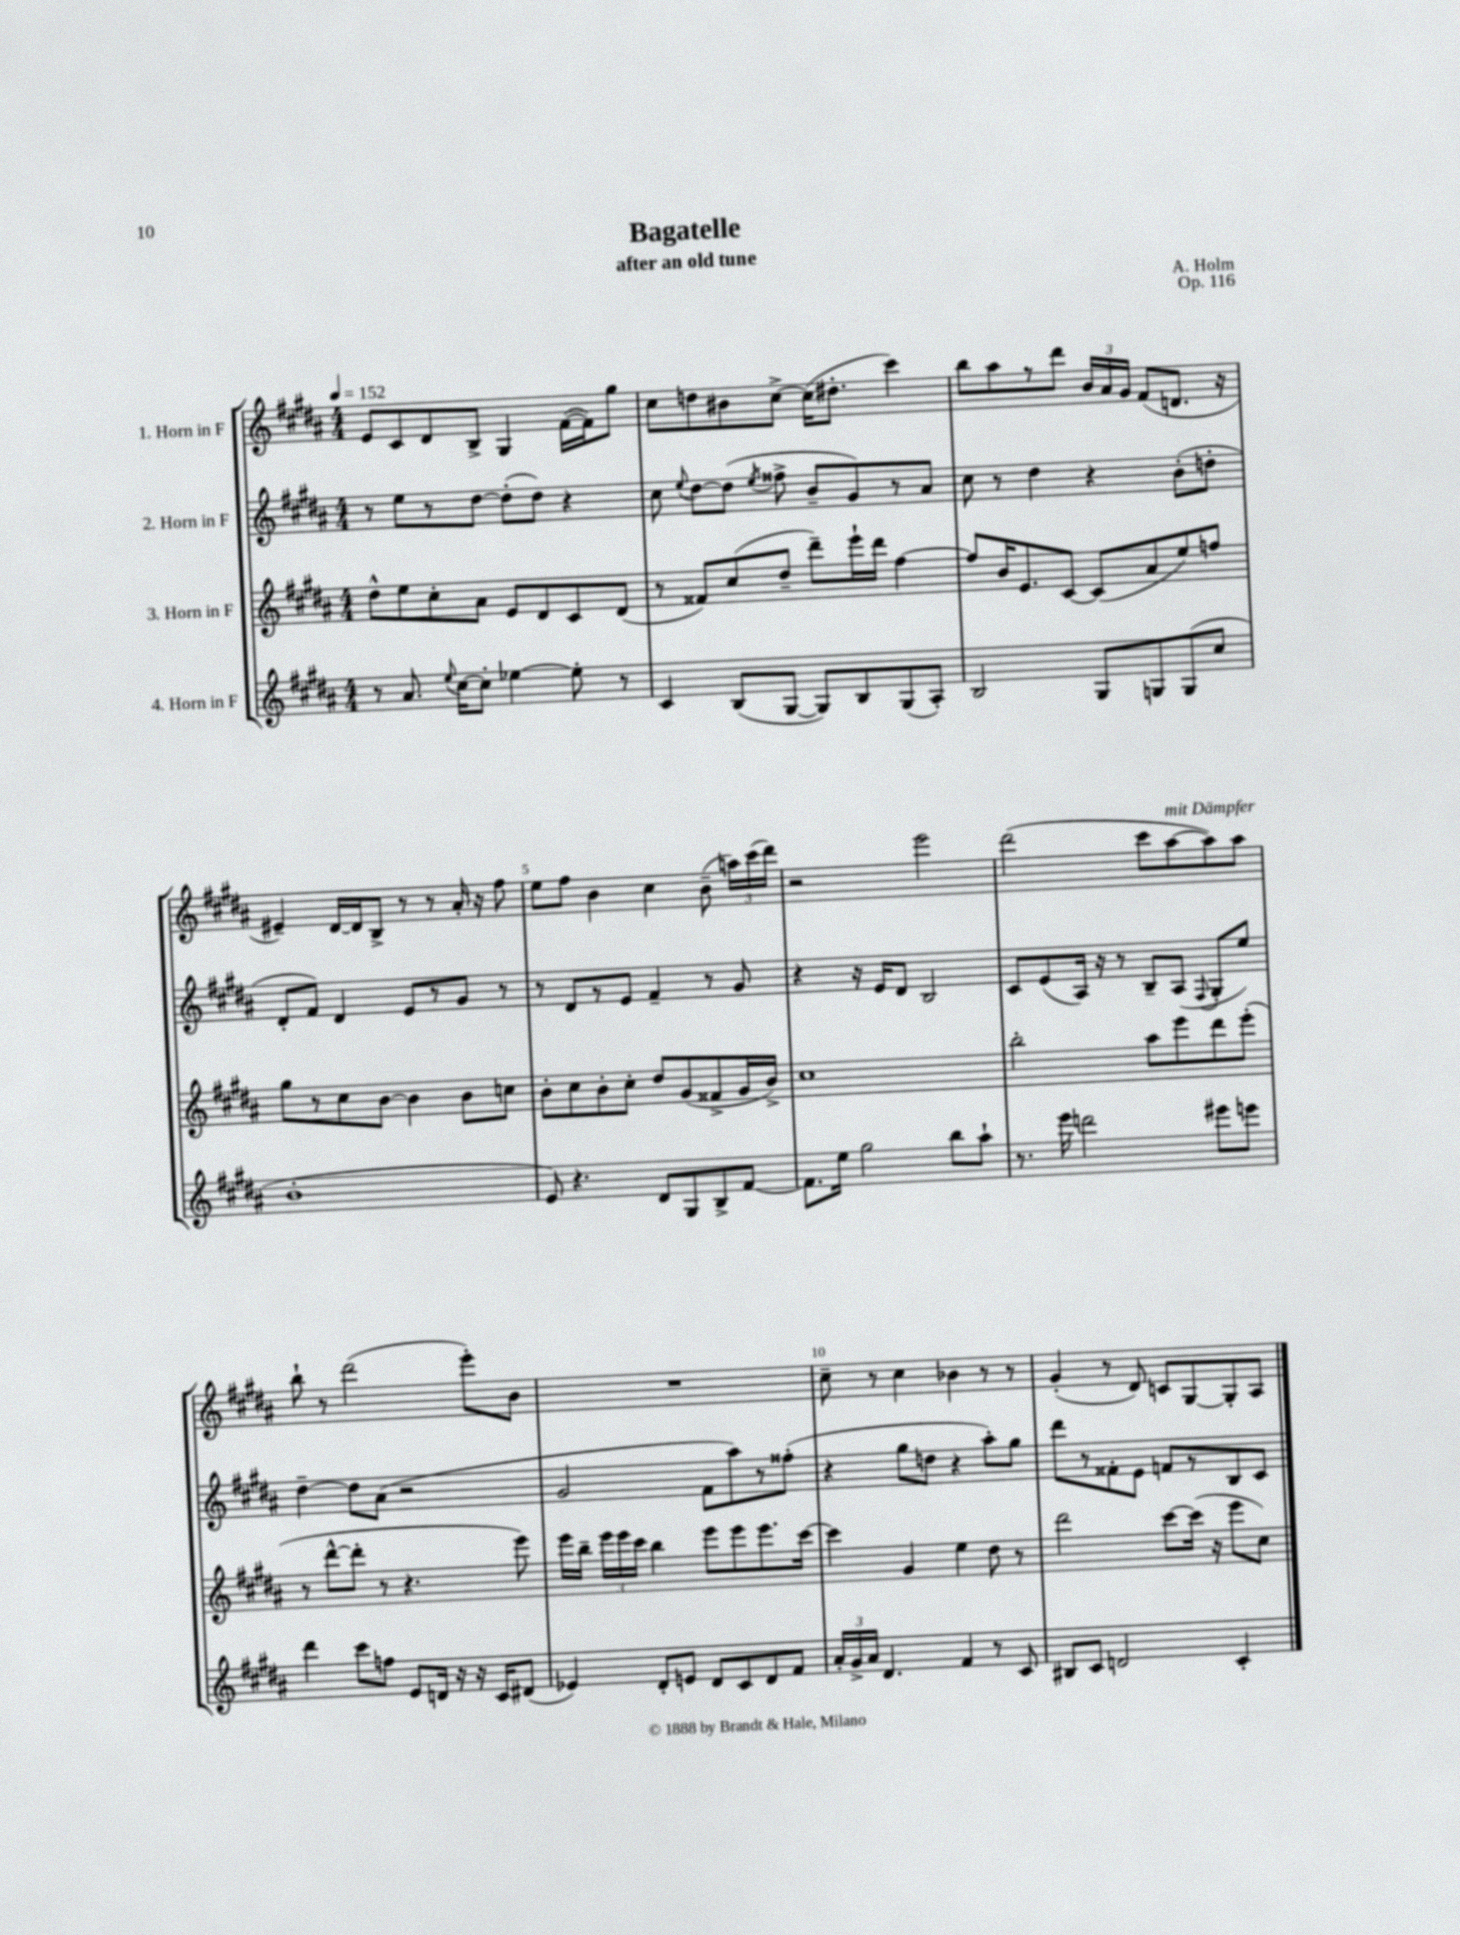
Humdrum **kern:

**kern	**kern	**kern	**kern
*staff4	*staff3	*staff2	*staff1
*clefG2	*clefG2	*clefG2	*clefG2
*k[f#c#g#d#a#]	*k[f#c#g#d#a#]	*k[f#c#g#d#a#]	*k[f#c#g#d#a#]
*M4/4	*M4/4	*M4/4	*M4/4
*MM152	*MM152	*MM152	*MM152
8r	8dd#^^\L	8r	8e/L
8.a#/	8ee\	8ee\L	8c#/
.	8cc#'\	8r	8d#/
8qqee/	.	.	.
[16cc#\LK	.	.	.
8cc#'\]J	8a#\J	[8dd#\J	8B^/J
[4ee-\	8e/L	(8dd#'\]L	4G#/
.	8d#/	8dd#\J)	.
8ee-'\]	8c#/	4r	([16f#\LL
.	.	.	16f#\]J)
8r	(8d#/J	.	8gg#\J
=	=	=	=
4c#/	8r	8cc#\	8cc#\L
.	.	8qqee/	.
.	8f##/L)	[8dd#\L	8dd\
(8B/L	(8cc#/	(8dd#\]J	8b#\
.	.	8qee/	.
[8G#/J	8dd#~/J	8ff##^\	[8cc#^\J
8G#/]L)	8ddd#~\L)	8b~/L	(16cc#\]LK
.	.	.	8.dd#'\J
8B/	16eee`\L	8g#/)	.
.	16ddd#\JJ	.	.
(8G#/	[4ff#\	8r	4ccc#\)
8A#'/J)	.	8a#/J	.
=	=	=	=
2B/	8ff#/]L	8cc#\	8bb\L
.	16b/K	8r	8aa#\
.	8.e/	.	.
.	.	4dd#\	8r
.	[8c#/J	.	8ddd#\J
8G#/L	(8c#/]L	4r	24b/LL
.	.	.	24a#/
.	.	.	24g#/JJ
8G/	8a#/	.	(8f#/L
(8G/	8ee/)	(8b'\L	8.d/J
8cc#/J	8ff/J	8dd'\J	.
.	.	.	16r
=	=	=	=
1b'	8gg#\L	8d#'/L	4e#~/)
.	8r	8f#/J)	.
.	8cc#\	4d#/	[16d#/LL
.	.	.	16d#/]J
.	[8b\J	.	8B^/J
.	4b\]	8e/L	8r
.	.	8r	8r
.	8b\L	8g#/J	16a#'/
.	.	.	16r
.	8cc\J	8r	8ff#\
=	=	=	=
8e/)	8b'\L	8r	8ee\L
4.r	8cc#\	8d#/L	8ff#\J
.	8b'\	8r	4b\
.	8cc#'\J	8e/J	.
8d#/L	8dd#/L	4f#~/	4cc#\
8G#/	(8g#/	.	.
8B^/	8f##^/	8r	(8b~\
[8f#/J	16g#/L	8g#/	24aa\LL)
.	.	.	(24ccc#\
.	16b^/JJ)	.	.
.	.	.	24ddd#\JJ)
=	=	=	=
8.f#\]L	1cc#	4r	2r
16ee\Jk	.	.	.
2gg#\	.	16r	.
.	.	16e/LK	.
.	.	8d#/J	.
.	.	2B/	2eee\
8bb\L	.	.	.
8aa#`\J	.	.	.
=	=	=	=
8.r	2bb'\	8c#/L	(2ddd#\
.	.	(8e/	.
16eee\	.	.	.
2ddd\	.	16A#/Jk)	.
.	.	16r	.
.	.	8r	.
.	8aa#\L	8B~/L	8ccc#\L
.	8eee\	(8A#/J	[8aa#\
.	.	8qqF#/	.
8eee#\L	8ddd#\	8G#'/L	8aa#\])
8eee\J	(8eee'\J	8ee/J)	8aa#\J
=	=	=	=
4ddd#\	8r	[4dd#~\	8bb`\
.	[8ddd#^^\L	.	8r
8ccc#\L	8ddd#'\]J	8dd#\]L	(2ddd#\
8ff\J	8r	(8a#\J	.
8e/L	4.r	2r	.
16d/Jk	.	.	.
16r	.	.	.
16r	.	.	8eee'\L)
16c#/LK	.	.	.
(8d#/J	8eee\)	.	8b\J
=	=	=	=
4e-/)	16eee\LL	2g#/	1r
.	16bb~\JJ	.	.
.	24eee\LL	.	.
.	24eee\	.	.
.	24ccc#\JJ	.	.
8d#'/L	4bb\	.	.
8e/J	.	.	.
8d#/L	8eee\L	8f#\L	.
8c#/	8eee\	8aa#\)	.
8d#/	8.eee\	8r	.
8f#/J	.	(8ff##'\J	.
.	[16ccc#\Jk	.	.
=	=	=	=
24a#'/LL	4ccc#\]	4r	8cc#~\
24g#^/	.	.	.
24a#/JJ	.	.	.
4.d#/	.	.	8r
.	4g#/	8gg#\L	4cc#\
.	.	8dd\J	.
4f#/	4ee\	4r	4b-\
8r	8dd#\	8aa#'\L)	8r
8c#/	8r	8gg#\J	8r
=	=	=	=
8B#/L	2ddd#\	8ddd#\L	(4g#'/
8c#/J	.	8r	.
2d/	.	8f##'\	8r
.	.	8e\J	8d#/)
.	[8ccc#\L	8f/L	8c/L
.	(16ccc#\]Jk	8r	[8G#/
.	16r	.	.
4c#'/	8eee\L	8B/	8G#'/]
.	8cc#\J)	8c#/J	8A#/J
==	==	==	==
*-	*-	*-	*-
